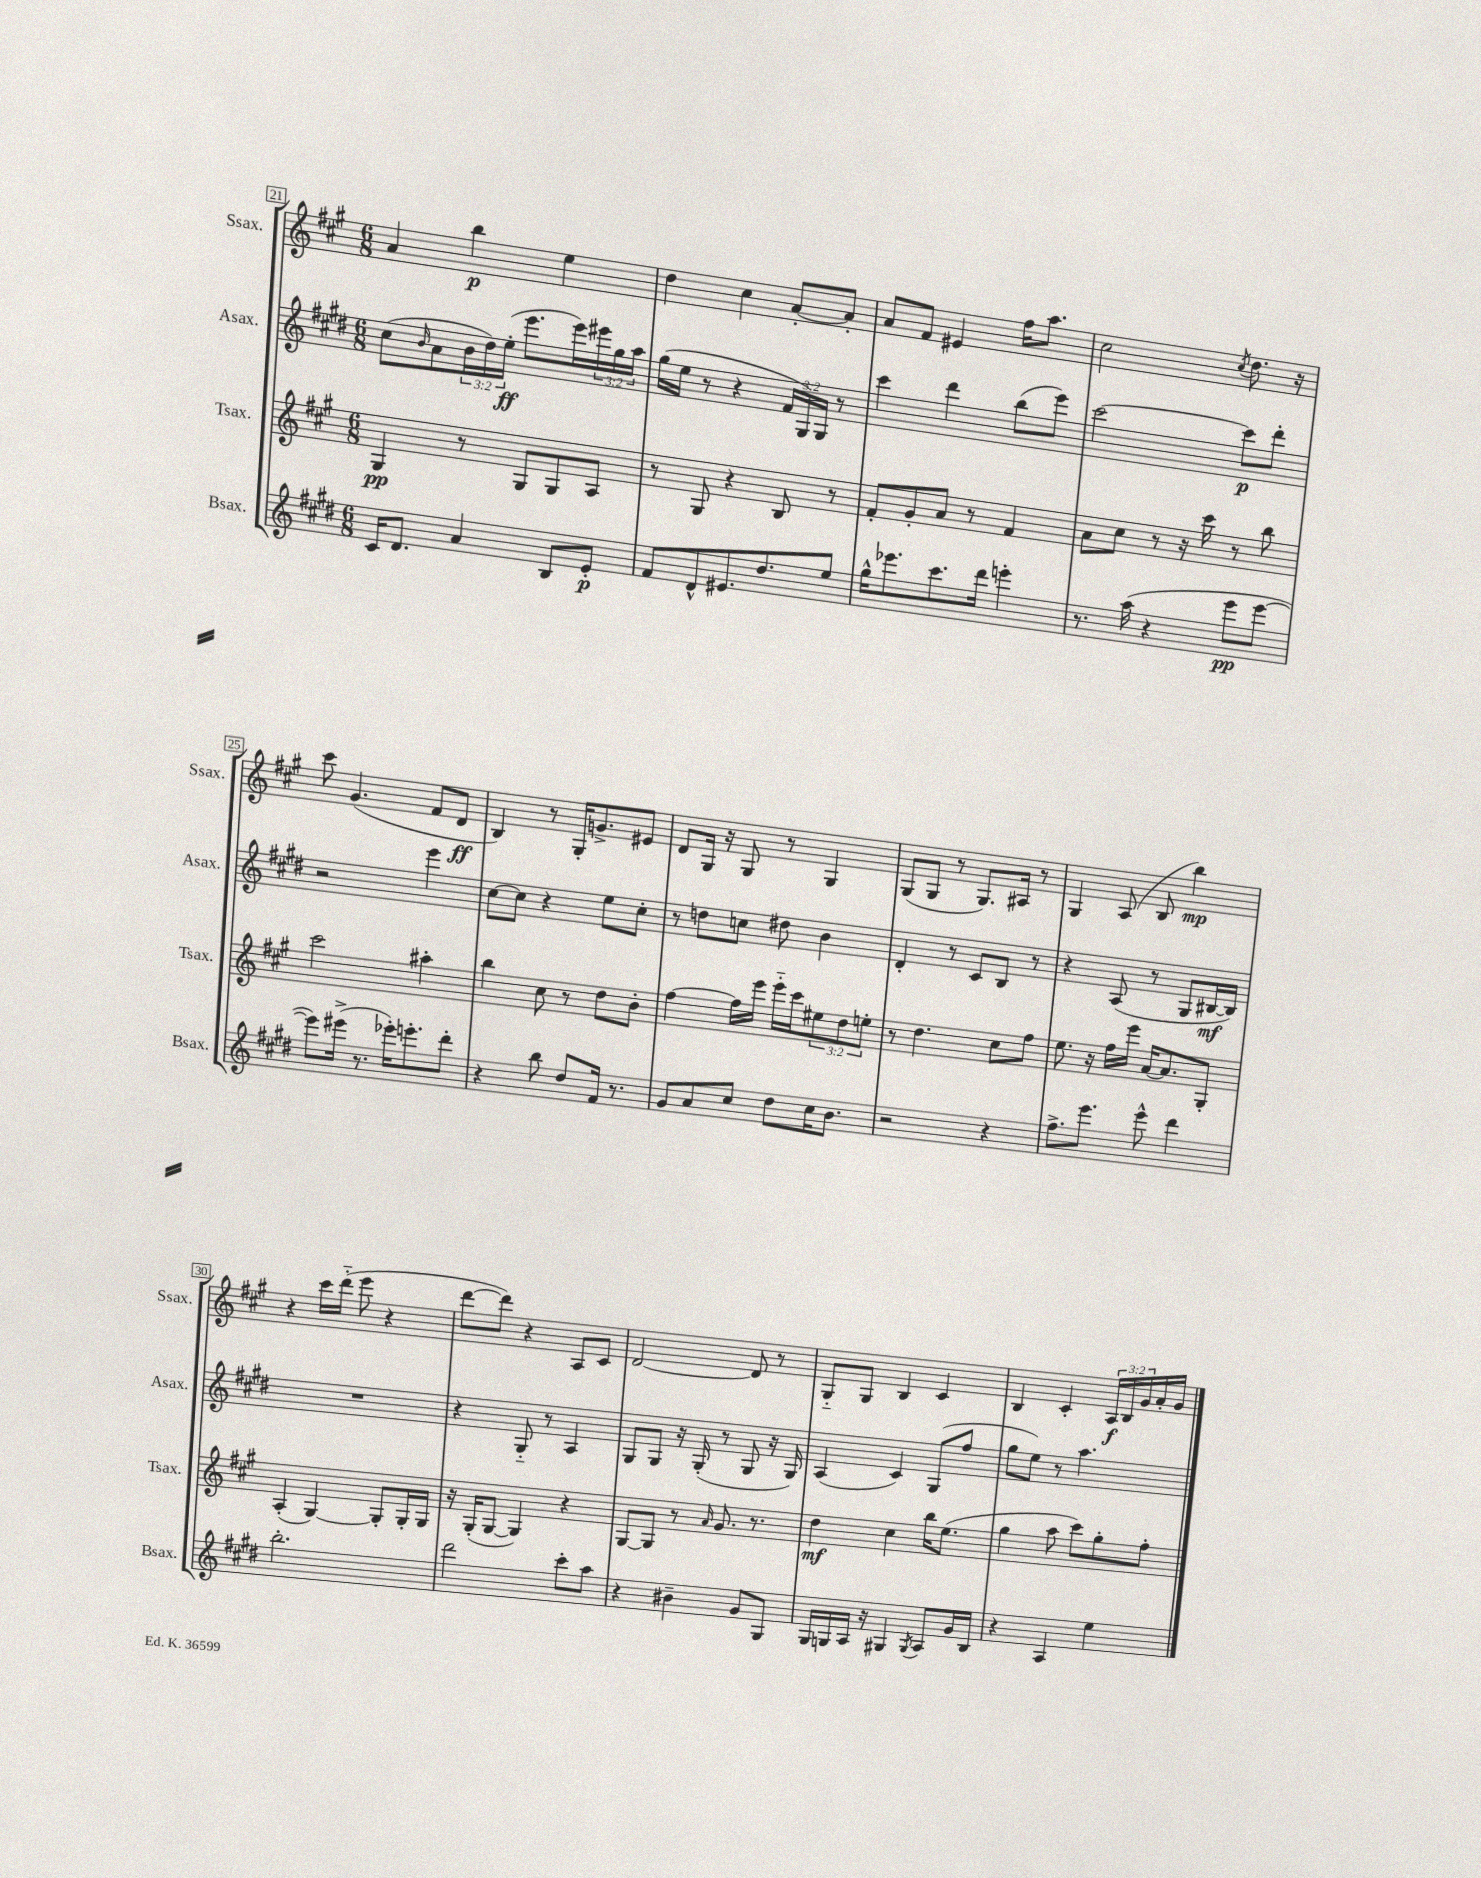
<<
\new StaffGroup <<
\new Staff = "s0" \with { instrumentName = "Ssax." shortInstrumentName = "Ssax." } {
    \clef treble \key a \major \numericTimeSignature \time 6/8 \override Staff.TupletNumber.text = #tuplet-number::calc-fraction-text
    a'4 b''4\p e''4 |
    d''4 cis''4 a'8~-. a'8-. |
    a'8 fis'8 eis'4 fis''16 a''8. |
    cis''2 \acciaccatura { cis''8 } d''8. r16 |
    cis'''8 gis'4.( fis'8 d'8\ff |
    b4) r8 gis16-. g'8.-> eis'8 |
    d'8 gis16 r16 gis8 r8 gis4 |
    gis8( gis8 r8 gis8.) ais16 r8 |
    gis4 a8( b8 b''4\mp) |
    r4 cis'''16 d'''16-_( e'''8 r4 |
    d'''8~ d'''8) r4 a8 cis'8 |
    d'2~ d'8 r8 |
    gis8-_ gis8 b4 cis'4 |
    b4 cis'4-. \tuplet 3/2 { a16\f b16 gis'16 } a'16-. gis'16 \bar "|." |
}
\new Staff = "s1" \with { instrumentName = "Asax." shortInstrumentName = "Asax." } {
    \clef treble \key e \major \numericTimeSignature \time 6/8 \override Staff.TupletNumber.text = #tuplet-number::calc-fraction-text
    cis''8( \grace { b'16 } a'8 \tuplet 3/2 { b'16 dis''16) e''16-.\ff( } e'''8. e'''16) \tuplet 3/2 { eis'''16 gis''16 a''16 } |
    gis''16( e''16 r8 r4 \tuplet 3/2 { fis'16 gis16) gis16 } r8 |
    cis'''4 dis'''4 b''8( e'''8) |
    cis'''2~ cis'''8\p dis'''8-. |
    r2 e'''4 |
    cis''8~ cis''8 r4 e''8 cis''8-. |
    r8 d''8 c''8 dis''8 b'4 |
    dis'4-. r8 cis'8 b8 r8 |
    r4 a8( r8 gis8 bis16~\mf bis16) |
    R2. |
    r4 gis8-_ r8 a4 |
    gis8 gis8 r16 gis16-.( r8 gis8 r16 gis16) |
    a4( cis'4) gis8( fis''8 |
    gis''8 e''8) r8 a''4. \bar "|." |
}
\new Staff = "s2" \with { instrumentName = "Tsax." shortInstrumentName = "Tsax." } {
    \clef treble \key a \major \numericTimeSignature \time 6/8 \override Staff.TupletNumber.text = #tuplet-number::calc-fraction-text
    gis4\pp r8 gis8 gis8 a8 |
    r8 gis8 r4 b8 r8 |
    fis'8-. gis'8-. a'8 r8 fis'4 |
    a'8 cis''8 r8 r16 cis'''16 r8 b''8 |
    cis'''2 ais''4-. |
    b''4 cis''8 r8 d''8 b'8-. |
    fis''4~ fis''16 e'''16 e'''16-_ cis'''16 \tuplet 3/2 { eis''8 d''8 e''8-. } |
    r8 d''4. cis''8 fis''8 |
    e''8. r16 fis''16 e'''16 a'16~ a'8. gis8-. |
    a4-.( gis4~) gis8-. gis16-. gis16 |
    r16 gis16-.( gis8~ gis4) r4 |
    gis8~ gis8 r8 \grace { a'16 } gis'8. r8. |
    d''4\mf cis''4 b''16 e''8.( |
    gis''4 a''8 cis'''8) gis''8-. fis''8-. \bar "|." |
}
\new Staff = "s3" \with { instrumentName = "Bsax." shortInstrumentName = "Bsax." } {
    \clef treble \key e \major \numericTimeSignature \time 6/8
    cis'16 dis'8. a'4 b8 e'8-.\p |
    fis'8 dis'8-^ eis'8. dis''8. e''8 |
    gis''16-^ ees'''8. cis'''8. dis'''16 e'''4-. |
    r8. a''16( r4 e'''8\pp e'''8~ |
    e'''8) eis'''16->( r8. ees'''16-.) e'''8.-. dis'''8-. |
    r4 b''8 dis''8 fis'16 r8. |
    gis'8 a'8 cis''8 dis''8 cis''16 b'8. |
    r2 r4 |
    fis''8.-> e'''8. e'''8-^ dis'''4 |
    b''2.-. |
    dis'''2 cis'''8-. a''8 |
    r4 bis'4-- gis'8 gis8 |
    gis16 g16 a16 r16 gis4 \acciaccatura { gis8 } a8 gis'16 b16 |
    r4 a4 e''4 \bar "|." |
}
>>
>>
\layout { \context { \Score currentBarNumber = #21 \override BarNumber.stencil = #(make-stencil-boxer 0.1 0.3 ly:text-interface::print) } }
